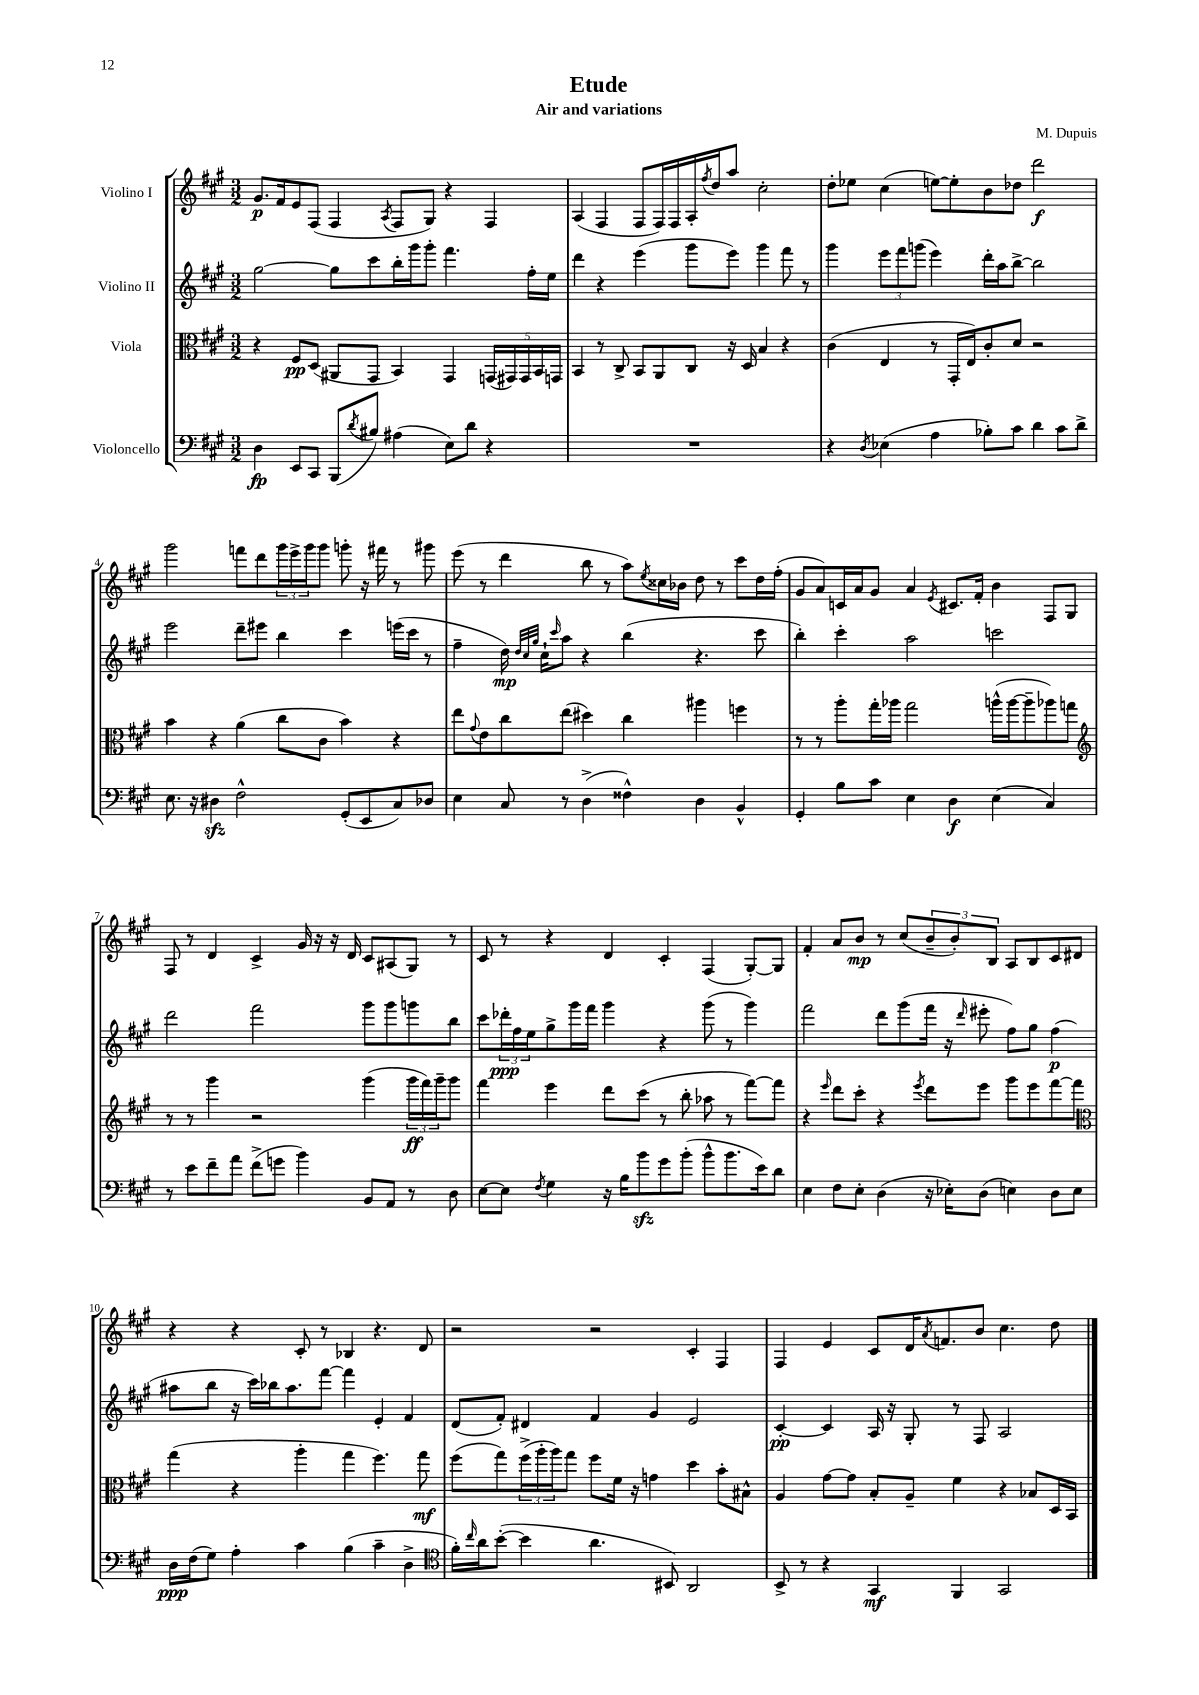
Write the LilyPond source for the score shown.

\header { title = "Etude" composer = "M. Dupuis" subtitle = "Air and variations" }
<<
\new StaffGroup <<
\new Staff = "s0" \with { instrumentName = "Violino I" } {
    \clef treble \key a \major \numericTimeSignature \time 3/2
    gis'8.\p fis'16 e'8 fis8( fis4 \acciaccatura { a8 } fis8 gis8) r4 fis4 |
    a4( fis4 fis8 fis16) fis16 a16-. \acciaccatura { fis''8 } d''16 a''8 cis''2-. |
    d''8-. ees''8 cis''4( e''8~) e''8-. b'8 des''8 d'''2\f |
    gis'''2 f'''8 d'''8 \tuplet 3/2 { gis'''16 e'''16-> gis'''16 } gis'''8 g'''8-. r16 fis'''16 r8 gis'''8 |
    e'''8( r8 d'''4 b''8 r8 a''8) \acciaccatura { e''8 } cisis''16 bes'16 d''8 r8 cis'''8 d''16 fis''16-.( |
    gis'8 a'8) c'16 a'16 gis'8 a'4 \acciaccatura { e'8 } cis'8. fis'16-. b'4 fis8 gis8 |
    fis8 r8 d'4 cis'4-> gis'16 r16 r16 d'16 cis'8 ais8( gis8) r8 |
    cis'8 r8 r4 d'4 cis'4-. fis4( gis8~-.) gis8 |
    fis'4-. a'8 b'8\mp r8 cis''8( \tuplet 3/2 { b'8-- b'8-.) b8 } a8 b8 cis'8 dis'8 |
    r4 r4 cis'8-. r8 bes4 r4. d'8 |
    r2 r2 cis'4-. fis4 |
    fis4 e'4 cis'8 d'16 \acciaccatura { a'8 } f'8. b'8 cis''4. d''8 \bar "|." |
}
\new Staff = "s1" \with { instrumentName = "Violino II" } {
    \clef treble \key a \major \numericTimeSignature \time 3/2
    gis''2~ gis''8 cis'''8 b''16-. gis'''16 gis'''8-. fis'''4. fis''16-. e''16 |
    d'''4 r4 e'''4( gis'''8 e'''8) gis'''4 fis'''8 r8 |
    gis'''4 \tuplet 3/2 { e'''8 fis'''8 g'''8( } e'''4) d'''16-. a''16 b''8~-> b''2 |
    e'''2 d'''8-- eis'''8 b''4 cis'''4 e'''16( cis'''16 r8 |
    fis''4-- d''16\mp) \grace { d''32 cis''32 gis''32 } cis''16-! \grace { cis'''16 } a''8 r4 b''4( r4. cis'''8 |
    b''4-.) cis'''4-. a''2 c'''2 |
    d'''2 fis'''2 gis'''8 gis'''8 g'''8 b''8 |
    cis'''8 \tuplet 3/2 { des'''16-.\ppp fis''16 e''16 } gis''8-> gis'''16 fis'''16 gis'''4 r4 gis'''8( r8 gis'''4) |
    fis'''2 d'''8 gis'''8( fis'''16 r16 \grace { d'''16 } eis'''8-. fis''8) gis''8 fis''4\p( |
    ais''8 b''8 r16 cis'''16) bes''16 ais''8. fis'''8~ fis'''4 e'4-. fis'4 |
    d'8( fis'8-.) dis'4 fis'4 gis'4 e'2 |
    cis'4~-.\pp cis'4 a16 r16 gis8-. r8 fis8 a2 \bar "|." |
}
\new Staff = "s2" \with { instrumentName = "Viola" } {
    \clef alto \key a \major \numericTimeSignature \time 3/2
    r4 fis8\pp d8( ais,8 gis,8 b,4) gis,4 \tuplet 5/4 { g,16( gis,16) gis,16 b,16 g,16 } |
    b,4 r8 cis8-> b,8 a,8 cis8 r16 d16 b4 r4 |
    cis'4( e4 r8 gis,16-. e16) cis'8-. d'8 r2 |
    b'4 r4 a'4( cis''8 cis'8 b'4) r4 |
    e''8 \appoggiatura { gis'8 } e'8 cis''8 e''8( dis''4) cis''4 ais''4 f''4 |
    r8 r8 a''8-. gis''16-. aes''16 gis''2 a''16-^( a''16~ a''8-- aes''8) g''8 |
    \clef treble r8 r8 gis'''4 r2 gis'''4( \tuplet 3/2 { gis'''16\ff fis'''16) gis'''16-- } gis'''8 |
    fis'''4 e'''4 d'''8 cis'''8( r8 b''8-. aes''8 r8 fis'''8~) fis'''8 |
    r4 \grace { e'''16 } d'''8 cis'''8-. r4 \acciaccatura { e'''8 } d'''8 e'''8 gis'''8 e'''8 fis'''8~ fis'''8 |
    \clef alto gis''4( r4 a''4-. gis''4 fis''4.) gis''8\mf |
    fis''8( gis''8) \tuplet 3/2 { fis''16->( a''16-. a''16) } gis''8 fis''8 fis'16 r16 g'4 d''4 b'8-. bis8-^ |
    a4 gis'8~ gis'8 b8-. a8-- fis'4 r4 bes8 d16 b,16 \bar "|." |
}
\new Staff = "s3" \with { instrumentName = "Violoncello" } {
    \clef bass \key a \major \numericTimeSignature \time 3/2
    d4\fp e,8 cis,8 b,,8( \acciaccatura { d'8 } bis8) ais4( e8) d'8 r4 |
    R1. |
    r4 \acciaccatura { d8 } ees4( a4 bes8-.) cis'8 d'4 cis'8 d'8-> |
    e8. r16 dis4\sfz fis2-^ gis,8-.( e,8 cis8) des8 |
    e4 cis8 r8 d4->( fisis4-^) d4 b,4-^ |
    gis,4-. b8 cis'8 e4 d4\f e4( cis4) |
    r8 e'8 fis'8-- a'8 fis'8->( g'8 b'4) b,8 a,8 r8 d8 |
    e8~ e8 \acciaccatura { fis8 } gis4 r16 b16 b'8\sfz gis'8 b'8-.( b'8-^ b'8. e'16) d'8 |
    e4 fis8 e8-. d4( r16 ees16-.) d8( e4) d8 e8 |
    d16\ppp fis16( gis8) a4-. cis'4 b4( cis'4-- d4-> |
    \clef tenor fis'16-.) \grace { cis''16 } a'16 b'8~-.( b'4 a'4. bis,8) a,2 |
    b,8-> r8 r4 gis,4\mf fis,4 gis,2 \bar "|." |
}
>>
>>
